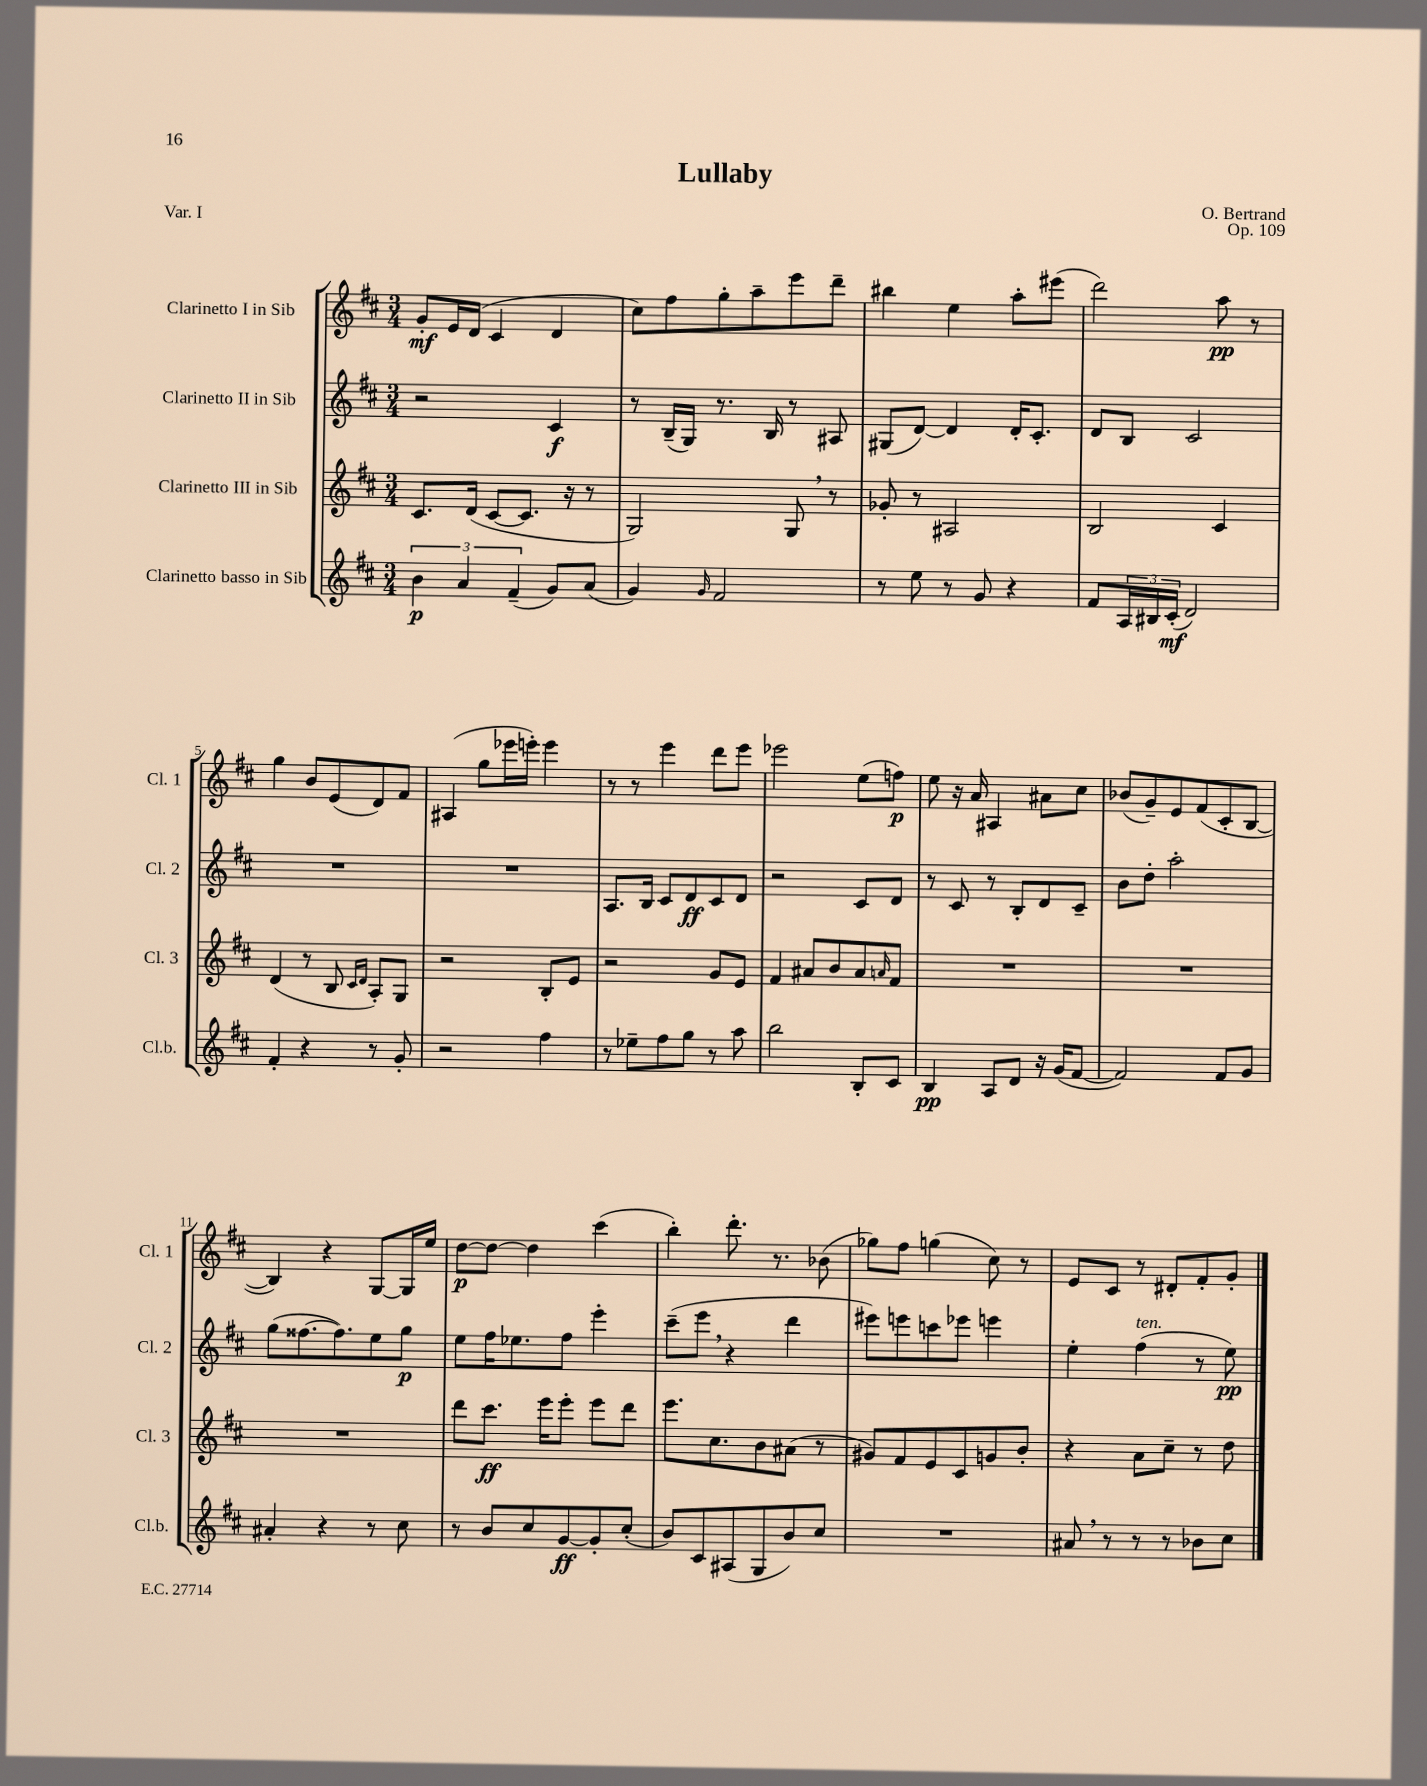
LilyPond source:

\header { title = "Lullaby" composer = "O. Bertrand" opus = "Op. 109" piece = "Var. I" }
<<
\new StaffGroup <<
\new Staff = "s0" \with { instrumentName = "Clarinetto I in Sib" shortInstrumentName = "Cl. 1" } {
    \clef treble \key d \major \numericTimeSignature \time 3/4
    g'8-.\mf e'16 d'16( cis'4 d'4 |
    cis''8) fis''8 g''8-. a''8-- e'''8 d'''8-- |
    bis''4 e''4 a''8-. eis'''8( |
    d'''2) a''8\pp r8 |
    g''4 b'8 e'8( d'8) fis'8 |
    ais4( g''8 ees'''16 e'''16-.) e'''4 |
    r8 r8 e'''4 d'''8 e'''8 |
    ees'''2 e''8( f''8\p) |
    e''8 r16 a'16 ais4 ais'8 cis''8 |
    bes'8( g'8--) e'8 fis'8( cis'8-. b8~ |
    b4) r4 g8~ g16 e''16 |
    d''8~\p d''8~ d''4 cis'''4( |
    b''4-.) d'''8.-. r8. bes'8( |
    ges''8) fis''8 g''4( cis''8) r8 |
    e'8 cis'8 r8 dis'8-. fis'8-. g'8-. \bar "|." |
}
\new Staff = "s1" \with { instrumentName = "Clarinetto II in Sib" shortInstrumentName = "Cl. 2" } {
    \clef treble \key d \major \numericTimeSignature \time 3/4
    r2 cis'4\f |
    r8 b16--( g16) r8. b16 r8 ais8 |
    gis8( d'8~) d'4 d'16-. cis'8.-. |
    d'8 b8 cis'2 |
    R2. |
    R2. |
    a8. b16 cis'8 d'8\ff cis'8 d'8 |
    r2 cis'8 d'8 |
    r8 cis'8 r8 b8-. d'8 cis'8-- |
    b'8 d''8-. a''2-. |
    g''8( fisis''8.~ fisis''8.) e''8 g''8\p |
    e''8 fis''16 ees''8. fis''8 e'''4-. |
    cis'''8--( e'''8 \breathe r4 d'''4 |
    eis'''8) e'''8 c'''8 ees'''8 e'''4 |
    e''4-. fis''4^\markup { \italic "ten." }( r8 e''8\pp) \bar "|." |
}
\new Staff = "s2" \with { instrumentName = "Clarinetto III in Sib" shortInstrumentName = "Cl. 3" } {
    \clef treble \key d \major \numericTimeSignature \time 3/4
    cis'8. d'16( cis'8~ cis'8. r16 r8 |
    g2) g8 \breathe r8 |
    ges'8-. r8 ais2 |
    b2 cis'4 |
    d'4( r8 b8 \grace { cis'16 d'16 } a8-.) g8 |
    r2 b8-. e'8 |
    r2 g'8 e'8 |
    fis'4 ais'8 b'8 ais'8 \grace { a'16 } fis'8 |
    R2. |
    R2. |
    R2. |
    d'''8 cis'''8.\ff e'''16 e'''8-. e'''8 d'''8 |
    e'''8. cis''8. b'8 ais'8( r8 |
    gis'8) fis'8 e'8 cis'8 g'8 b'8-. |
    r4 a'8 cis''8-- r8 d''8 \bar "|." |
}
\new Staff = "s3" \with { instrumentName = "Clarinetto basso in Sib" shortInstrumentName = "Cl.b." } {
    \clef treble \key d \major \numericTimeSignature \time 3/4
    \tuplet 3/2 { b'4\p a'4 fis'4--( } g'8) a'8( |
    g'4) \grace { g'16 } fis'2 |
    r8 e''8 r8 g'8 r4 |
    fis'8 \tuplet 3/2 { a16 bis16 cis'16-.\mf( } d'2) |
    fis'4-. r4 r8 g'8-. |
    r2 fis''4 |
    r8 ees''8-- fis''8 g''8 r8 a''8 |
    b''2 b8-. cis'8 |
    b4\pp a8 d'8 r16 g'16( fis'8~ |
    fis'2) fis'8 g'8 |
    ais'4-. r4 r8 cis''8 |
    r8 b'8 cis''8 g'8~\ff g'8-. cis''8-.( |
    b'8) cis'8 ais8( g8 b'8) cis''8 |
    R2. |
    ais'8 \breathe r8 r8 r8 bes'8 cis''8 \bar "|." |
}
>>
>>
